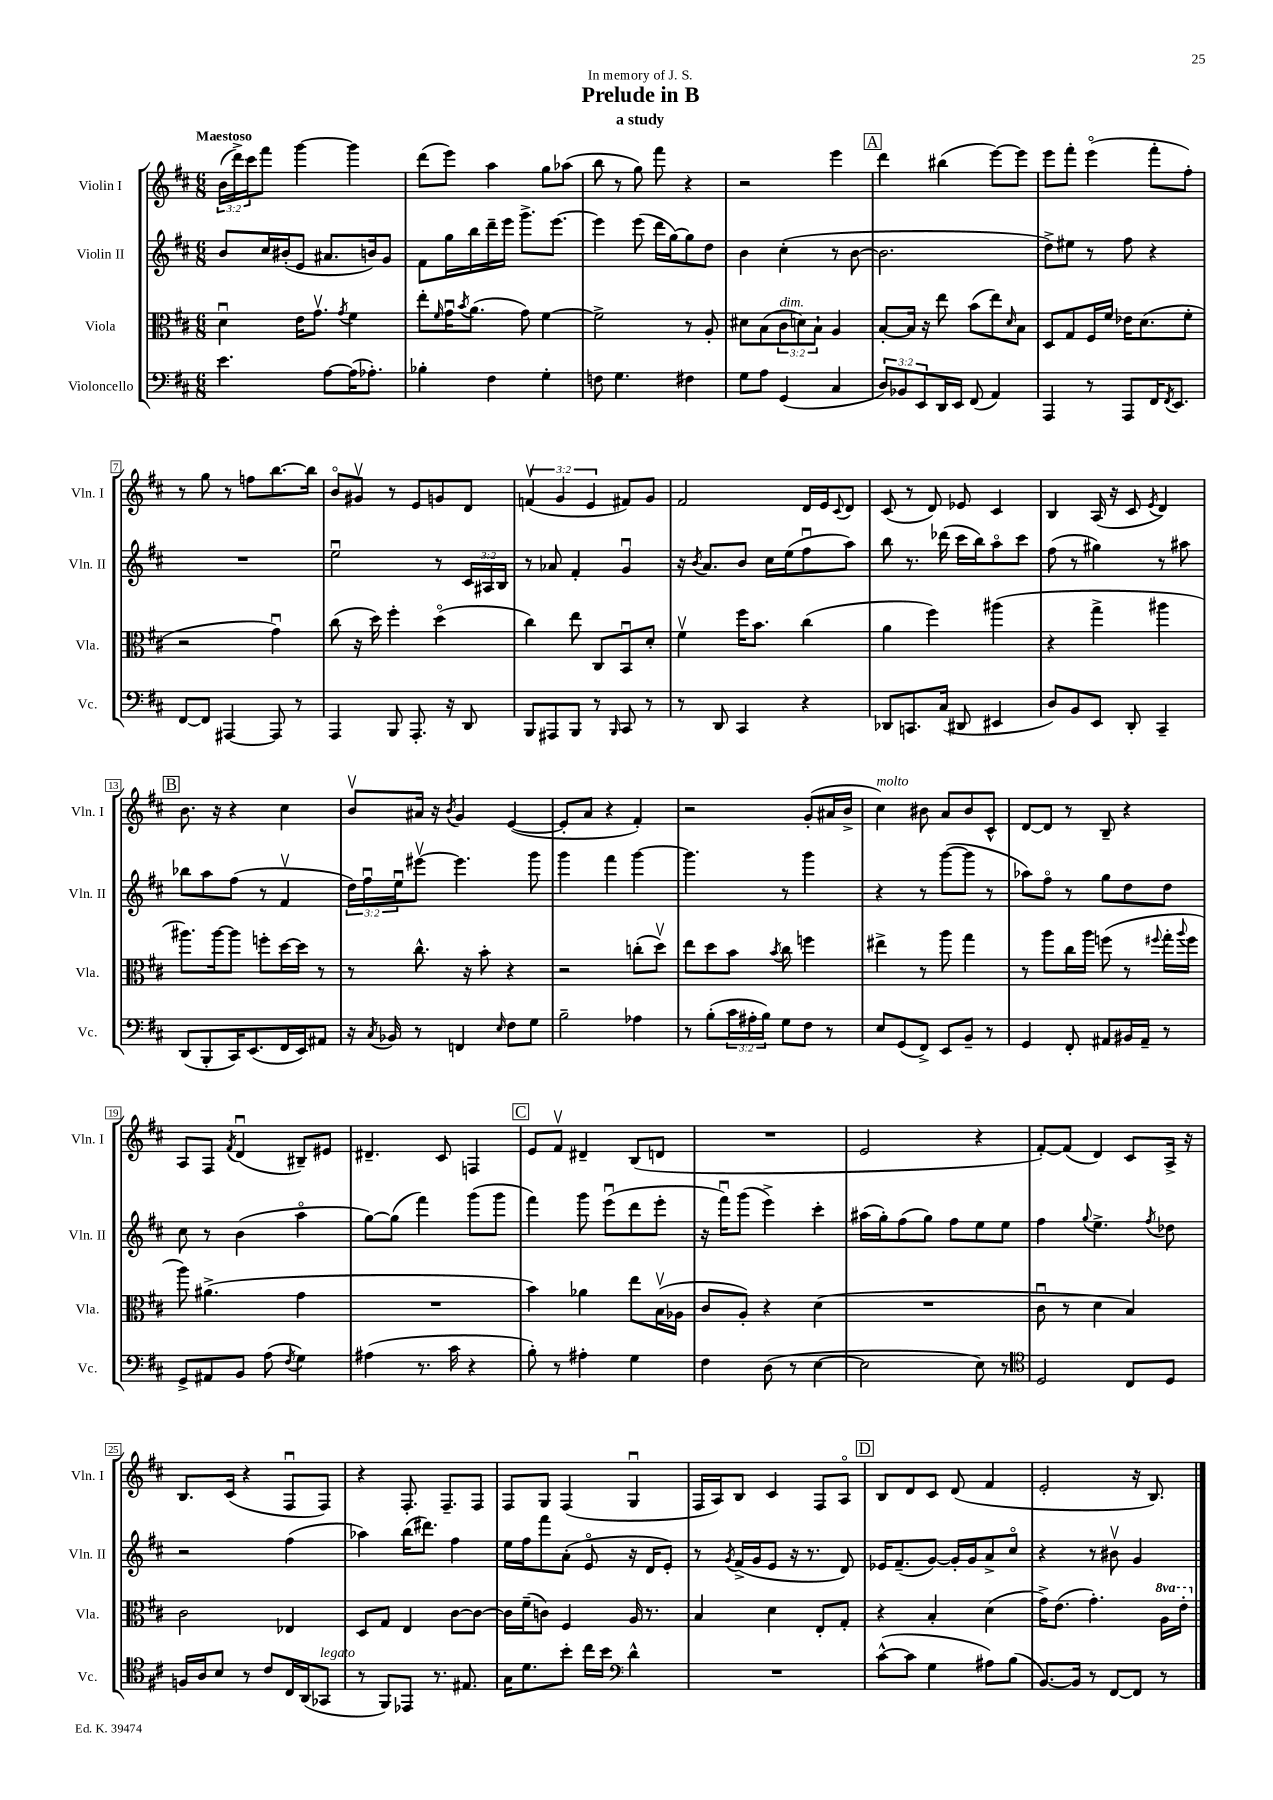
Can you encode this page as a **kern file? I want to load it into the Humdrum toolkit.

**kern	**kern	**kern	**kern
*staff4	*staff3	*staff2	*staff1
*clefF4	*clefC3	*clefG2	*clefG2
*k[f#c#]	*k[f#c#]	*k[f#c#]	*k[f#c#]
*M6/8	*M6/8	*M6/8	*M6/8
4.e	4du	8b	(24b
.	.	.	24ddd^)
.	.	.	24ccc#
.	.	16cc#	8fff#
.	.	(16b#'	.
.	16e	8e	[4ggg
.	8.gv	.	.
[8A	.	8.a#	.
.	8qg	.	.
(16A]	4f#	.	4ggg]
8.A-')	.	16b)	.
.	.	8g	.
=	=	=	=
4B-'	8ee'	8f#	(8ddd
.	16qqf#	.	.
.	16gu	16gg	8eee)
.	8qb	.	.
.	(8.a	16bb	.
4F#	.	16ddd~	4aa
.	.	16eee	.
.	8g)	8.ggg^	.
4G'	[4f#	.	8gg
.	.	[8.eee	.
.	.	.	(8aa-
=	=	=	=
8F	2f#^]	4eee]	8bb
4.G	.	.	8r
.	.	(8eee	8gg)
.	.	16ddd	8fff#
.	.	[16gg)	.
4F#	8r	8gg]	4r
.	8A'	8dd	.
=	=	=	=
8G	8d#	4b	2r
8A	(8B	.	.
(4GG	12c#	(4cc#'	.
.	12d)	.	.
.	12B`	.	.
4C#	4A	8r	4eee
.	.	[8b	.
=	=	=	=
12D)	[8B'	2.b]	4ddd
12BB-	.	.	.
.	16B]	.	.
12EE	.	.	.
.	16r	.	.
16DD	8ee	.	(4bb#
16EE	.	.	.
(8FF#	(8b	.	.
4AA)	8ee)	.	[8eee)
.	16qqd	.	.
.	8B	.	8eee]
=	=	=	=
4AAA	8D	8dd^)	8eee
.	8G	8ee#	8fff#'
8r	16F#	8r	(4eeeo
.	16f#	.	.
8AAA	16e-	8ff#	.
.	(8.d	.	.
16FF#	.	4r	8fff#'
8qFF#	.	.	.
8.EE	.	.	.
.	8f#'	.	8ff#')
=	=	=	=
[8FF#	2r	2.r	8r
8FF#]	.	.	8gg
[4AAA#	.	.	8r
.	.	.	8ff
8AAA#]	4gu)	.	[8.bb
8r	.	.	.
.	.	.	16bb]
=	=	=	=
4AAA	(8cc#	2eeu	8bo
.	16r	.	8g#v
.	16dd)	.	.
8BBB	4ff#'	.	8r
8.AAA'	.	.	8e
.	(4ddo	8r	8g
16r	.	.	.
8DD	.	24c#	8d
.	.	24A#	.
.	.	24B	.
=	=	=	=
8BBB	4cc#)	8r	(6fv
8AAA#	.	8a-	.
.	.	.	6g
8BBB	8ee	4f#'	.
.	.	.	6e
8r	8C#	.	.
16qqBBB	.	.	.
8CC#	8BBu	4gu	8f#)
8r	8d'	.	8g
=	=	=	=
8r	4f#v	16r	2f#
.	.	8qb	.
.	.	8.a	.
8DD	.	.	.
4CC#	16ff#	8b	.
.	8.b	.	.
.	.	16cc#	.
.	.	(16ee	.
4r	(4cc#	8ff#u	16d
.	.	.	16e
.	.	.	8qqc#
.	.	8aa)	8d
=	=	=	=
8DD-	4a	8bb	(8c#
8.CC	.	8.r	8r
.	4ff#)	.	8d)
(16C#	.	(16ddd-	.
8DD#	.	16ccc#	8e-
.	.	16bb)	.
4EE#	(4aa#	8aao	4c#
.	.	8ccc#	.
=	=	=	=
8D)	4r	(8ff#	4B
8BB	.	8r	.
8EE	4gg^	4gg#)	(16A
.	.	.	16r
8DD'	.	.	8c#
.	.	.	8qe
4CC#~	4aa#	8r	4d)
.	.	8aa#	.
=	=	=	=
(8DD	8.aa#)	8bb-	8.b
8BBB'	.	8aa	.
.	[16aa#	.	16r
16CC#)	8aa#]	(8ff#	4r
(8.EE	.	.	.
.	8ff'	8r	.
16FF#	[16dd	4f#v	4cc#
16EE)	16dd]	.	.
8AA#	8r	.	.
=	=	=	=
16r	8r	24dd)	8bv
.	.	24ff#u	.
8qC#	.	.	.
16BB-	.	.	.
.	.	24eeu	.
8r	8.cc#^^	[8eee#v	16a#
.	.	.	16r
.	.	.	8qb
4FF	.	4.eee#]	4g
.	16r	.	.
.	8b'	.	.
16qqE	.	.	.
8F#	4r	.	([4e
8G	.	8ggg	.
=	=	=	=
2B~	2r	4ggg	8e']
.	.	.	8a
.	.	4fff#	4r
4A-	(8cc'	[4ggg	4f#')
.	8ddv)	.	.
=	=	=	=
8r	8ee	4.ggg]	2r
(8B'	8dd	.	.
24c#	8b	.	.
24A#'	.	.	.
24B)	.	.	.
.	8qb	.	.
8G	8cc#	8r	.
8F#	4ff	4ggg	(8g'
8r	.	.	16a#
.	.	.	16b^
=	=	=	=
8E	4ee#^	4r	4cc#)
(8GG	.	.	.
8FF#^)	8r	8r	8b#
8EE	8aa	([8ggg	8a
8BB~	4gg	8ggg]	8b#
8r	.	8r	8c#^^
=	=	=	=
4GG	8r	8aa-)	[8d
.	8aa	8ff#o	8d]
8FF#'	16cc#	8r	8r
.	16aa	.	.
8AA#	(8ff	8gg	8B~
16BB#	8r	8dd	4r
16AA#~	.	.	.
.	8qqff#	.	.
8r	16gg'	8dd	.
.	8qqaa	.	.
.	16ff#	.	.
=	=	=	=
8GG^	8aa)	8cc#	8A
8AA#	(4.a#^	8r	8F#
.	.	.	8qf#
8BB	.	(4b	(4du
(8A	.	.	.
8qF#	.	.	.
4G)	4g	4aao	8B#~)
.	.	.	8e#
=	=	=	=
(4A#	2.r	[8gg)	4.d#~
.	.	(8gg]	.
8.r	.	4fff#)	.
.	.	.	8c#
16c#	.	.	.
4r	.	(8ggg	4F
.	.	8ggg	.
=	=	=	=
8B')	4b)	4fff#)	8e
8r	.	.	8f#v
4A#'	4a-	8ggg	4d#~
.	.	(8eeeu	.
4G	8ee	8ddd	(8B
.	(16Bv	8eee'	8d
.	16A-	.	.
=	=	=	=
4F#	8c#	16r	2.r
.	.	16fff#u)	.
.	8A')	(8ggg	.
(8D	4r	4eee^)	.
8r	.	.	.
[4E	(4d	4ccc#'	.
=	=	=	=
2E]	2.r	(16aa#	2e
.	.	16gg')	.
.	.	(8ff#	.
.	.	8gg)	.
.	.	8ff#	.
8E)	.	8ee	4r
8r	.	8ee	.
=	=	=	=
*clefC4	*	*	*
2D	8c#u	4ff#	[8f#')
.	8r	.	(8f#]
.	.	8qqgg	.
.	4d	4.ee^	4d)
8C#	4B)	.	8c#
.	.	8qff#	.
8D	.	8dd-	16A^
.	.	.	16r
=	=	=	=
16F	2c#	2r	8.B
16A	.	.	.
8B	.	.	.
.	.	.	(16c#
8r	.	.	4r
8c#	.	.	.
16C#	4E-	(4ff#	8F#u
(16AA	.	.	.
8GG-	.	.	8F#)
=	=	=	=
8r	8D	4aa-)	4r
8FF#)	8G	.	.
8EE-	4E	(16bb	8.F#'
.	.	8.ddd#)	.
8.r	.	.	.
.	.	.	8.F#~
.	[8c#	4ff#	.
8.E#	.	.	.
.	8c#_	.	8F#
=	=	=	=
16G	16c#]	16ee	8F#
8.d	(16f#~	16ff#	.
.	8c)	8fff#	8G
8b'	4F#	(8a'	(4F#
16cc#	.	8eo	.
16b	.	.	.
*clefF4	*	*	*
4d^^	16A	16r	4Gu
.	8.r	16d	.
.	.	8e')	.
=	=	=	=
2.r	4B	8r	16F#
.	.	.	16A)
.	.	8qg	.
.	.	(16f#^	8B
.	.	16g	.
.	4d	8e	4c#
.	.	16r	.
.	.	8.r	.
.	8E'	.	8F#
.	8G'	8d)	8Ao
=	=	=	=
([8c#^^	4r	16e-	8B
.	.	(8.f#~	.
8c#]	.	.	8d
4G	4B'	[8g)	8c#
.	.	16g']	(8d
.	.	16g	.
8A#)	(4d	8a^	4f#
(8B	.	8cc#o	.
=	=	=	=
[8.BB)	16g^)	4r	2e'
.	(8.e	.	.
16BB]	.	.	.
8r	4.g')	8r	.
[8FF#	.	8b#v	.
8FF#]	.	4g	16r
.	.	.	8.B)
8r	16a	.	.
.	16ee'	.	.
==	==	==	==
*-	*-	*-	*-
